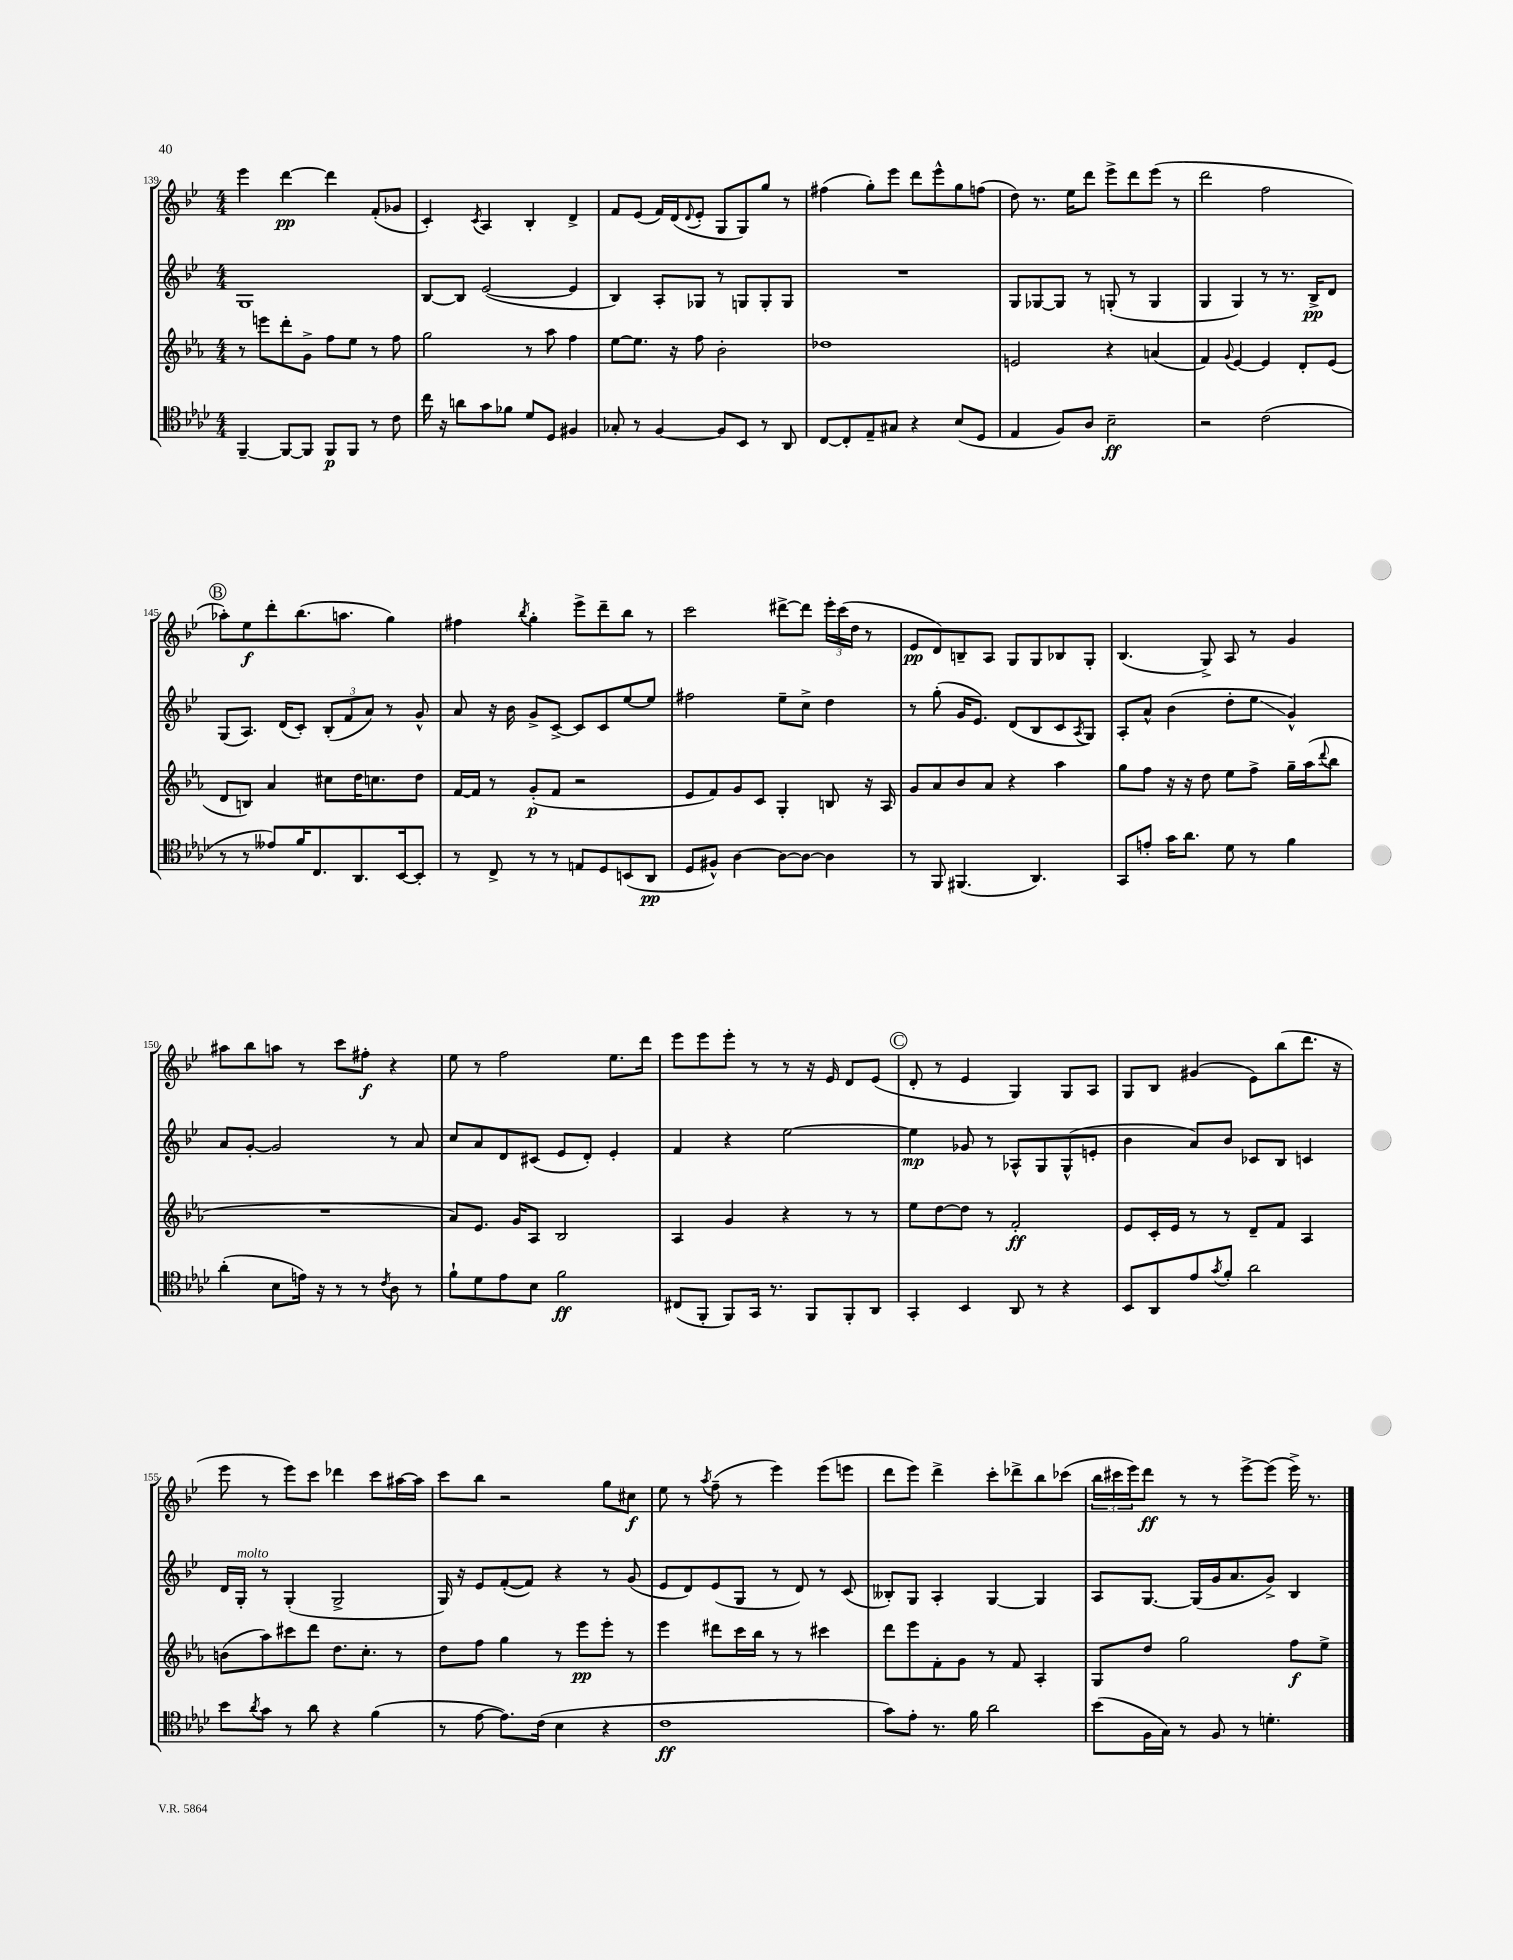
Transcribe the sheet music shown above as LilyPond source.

<<
\new StaffGroup <<
\new Staff = "s0" {
    \clef treble \key bes \major \numericTimeSignature \time 4/4
    ees'''4 d'''4~\pp d'''4 f'8-.( ges'8 |
    c'4-.) \acciaccatura { c'8 } a4 bes4-. d'4-> |
    f'8 ees'8( f'16) d'16( \appoggiatura { d'8 } ees'8-. g8 g8) g''8 r8 |
    fis''4( g''8-.) ees'''8 d'''8 ees'''8-^ g''8 f''8( |
    d''8) r8. ees''16 d'''8 ees'''8-> d'''8 ees'''8( r8 |
    d'''2 f''2 |
    \mark \markup { \circle "B" } aes''8-.) ees''8\f d'''8-. bes''8.( a''8. g''4) |
    fis''4 \acciaccatura { bes''8 } g''4-. ees'''8-> d'''8-- bes''8 r8 |
    c'''2 dis'''8~-> dis'''8 \tuplet 3/2 { ees'''16-. c'''16( d''16 } r8 |
    ees'8\pp d'8) b8-- a8 g8 g8 bes8 g8-. |
    bes4.( g8->) a8 r8 g'4 |
    ais''8 bes''8 a''8 r8 c'''8 fis''8-.\f r4 |
    ees''8 r8 f''2 ees''8. d'''16 |
    ees'''8 ees'''8 ees'''8-. r8 r8 r16 ees'16 d'8 ees'8( |
    \mark \markup { \circle "C" } d'8-. r8 ees'4 g4) g8 a8 |
    g8 bes8 gis'4( ees'8) bes''8( d'''8. r16 |
    ees'''8 r8 ees'''8) c'''8 des'''4 c'''8 ais''16~ ais''16 |
    c'''8 bes''8 r2 g''8 cis''8\f |
    ees''8 r8 \acciaccatura { a''8 } f''8--( r8 ees'''4) ees'''8( e'''8 |
    d'''8 ees'''8) d'''4-> c'''8-. des'''8-> bes''8 ces'''8( |
    \tuplet 3/2 { bes''16 cis'''16 ees'''16) } d'''8\ff r8 r8 ees'''8~-> ees'''8( ees'''16->) r8. \bar "|." |
}
\new Staff = "s1" {
    \clef treble \key bes \major \numericTimeSignature \time 4/4
    g1 |
    bes8~ bes8 ees'2~( ees'4 |
    bes4) a8-. ges8 r8 g8 g8-. g8 |
    R1 |
    g8 ges8~ ges8 r8 g8-.( r8 g4 |
    g4 g4) r8 r8. bes16->\pp d'8 |
    \mark \markup { \circle "B" } g8( a8.) d'16( c'8-.) \tuplet 3/2 { bes8-.( f'8 a'8) } r8 g'8-^ |
    a'8 r16 bes'16 g'8-> c'8~-> c'8 c'8 ees''8~ ees''8 |
    fis''2 ees''8-- c''8-> d''4 |
    r8 g''8-.( g'16 ees'8.) d'8( bes8 c'8 \acciaccatura { a8 } g8) |
    a8-. a'8-^ bes'4( d''8-. ees''8\glissando g'4-^) |
    a'8 g'8~-. g'2 r8 a'8 |
    c''8 a'8 d'8 cis'8( ees'8 d'8-.) ees'4-. |
    f'4 r4 ees''2~ |
    \mark \markup { \circle "C" } ees''4\mp ges'8 r8 aes8-^ g8 g8-^( e'8-. |
    bes'4 a'8) bes'8 ces'8 bes8 c'4 |
    d'16 g16-.^\markup { \italic "molto" } r8 g4-.( g2-> |
    g16) r16 ees'8 f'8~-.( f'8) r4 r8 g'8( |
    ees'8 d'8) ees'8( g8 r8 d'8) r8 c'8( |
    beses8-.) g8 a4-. g4~ g4 |
    a8 g8.~ g16( g'16 a'8. g'8->) bes4 \bar "|." |
}
\new Staff = "s2" {
    \clef treble \key ees \major \numericTimeSignature \time 4/4
    r8 e'''8 d'''8-. g'8-> f''8 ees''8 r8 f''8 |
    g''2 r8 aes''8 f''4 |
    ees''8~ ees''8. r16 f''8 bes'2-. |
    des''1 |
    e'2 r4 a'4( |
    f'4) \appoggiatura { g'8 } ees'4~ ees'4 d'8-. ees'8( |
    \mark \markup { \circle "B" } d'8 b8) aes'4 cis''8 d''16 c''8. d''8 |
    f'16~ f'16 r8 g'8-.\p( f'8 r2 |
    ees'8 f'8) g'8 c'8 g4-. b8 r16 aes16 |
    g'8 aes'8 bes'8 aes'8 r4 aes''4 |
    g''8 f''8 r16 r16 d''8 ees''8 f''8-> g''16-- aes''16( \appoggiatura { d'''8 } bes''8 |
    R1 |
    aes'8) ees'8. g'16 aes8 bes2 |
    aes4 g'4 r4 r8 r8 |
    \mark \markup { \circle "C" } ees''8 d''8~ d''8 r8 f'2-.\ff |
    ees'8 c'16-. ees'16 r8 r8 d'8-- f'8 aes4 |
    b'8( aes''8) cis'''8 d'''8 d''8. c''8.-. r8 |
    d''8 f''8 g''4 r8 ees'''8\pp ees'''8-. r8 |
    ees'''4 dis'''8 c'''16 bes''16 r8 r8 cis'''4 |
    d'''8 ees'''8 f'8-. g'8 r8 f'8 aes4-. |
    g8 d''8 g''2 f''8\f ees''8-> \bar "|." |
}
\new Staff = "s3" {
    \clef tenor \key aes \major \numericTimeSignature \time 4/4
    f,4~-- f,8~ f,8 f,8\p f,8 r8 c'8 |
    c''16 r16 a'8 g'8 fes'8 des'8 des8 fis4 |
    ges8-. r8 f4~ f8 bes,8 r8 aes,8 |
    c8~ c8-. ees8-- gis8 r4 bes8( des8 |
    ees4 f8) aes8 bes2--\ff |
    r2 c'2( |
    \mark \markup { \circle "B" } r8 r8 eeses'8) f'16 c8. aes,8. bes,16~ bes,8-. |
    r8 c8-> r8 r8 e8 des8 b,8( aes,8\pp |
    des8 fis8-^) aes4~ aes8~ aes8~ aes4 |
    r8 f,8 fis,4.( aes,4.) |
    g,8 e'8-. g'16 aes'8. des'8 r8 f'4 |
    aes'4-.( bes8 e'16) r16 r8 r8 \acciaccatura { c'8 } aes8 r8 |
    f'8-! des'8 ees'8 bes8 f'2\ff |
    cis8( f,8-. f,8) g,16 r8. f,8 f,8-. aes,8 |
    \mark \markup { \circle "C" } g,4-. bes,4 aes,8 r8 r4 |
    bes,8 aes,8 ees'8 \acciaccatura { g'8 } f'8-. aes'2 |
    bes'8 \acciaccatura { aes'8 } g'8 r8 aes'8 r4 f'4( |
    r8 ees'8~ ees'8.) c'16( bes4 r4 |
    c'1\ff |
    g'8) ees'8-. r8. f'16 aes'2 |
    bes'8( f16 g16) r8 f8 r8 d'4.-. \bar "|." |
}
>>
>>
\layout { \context { \Score currentBarNumber = #139 } }
